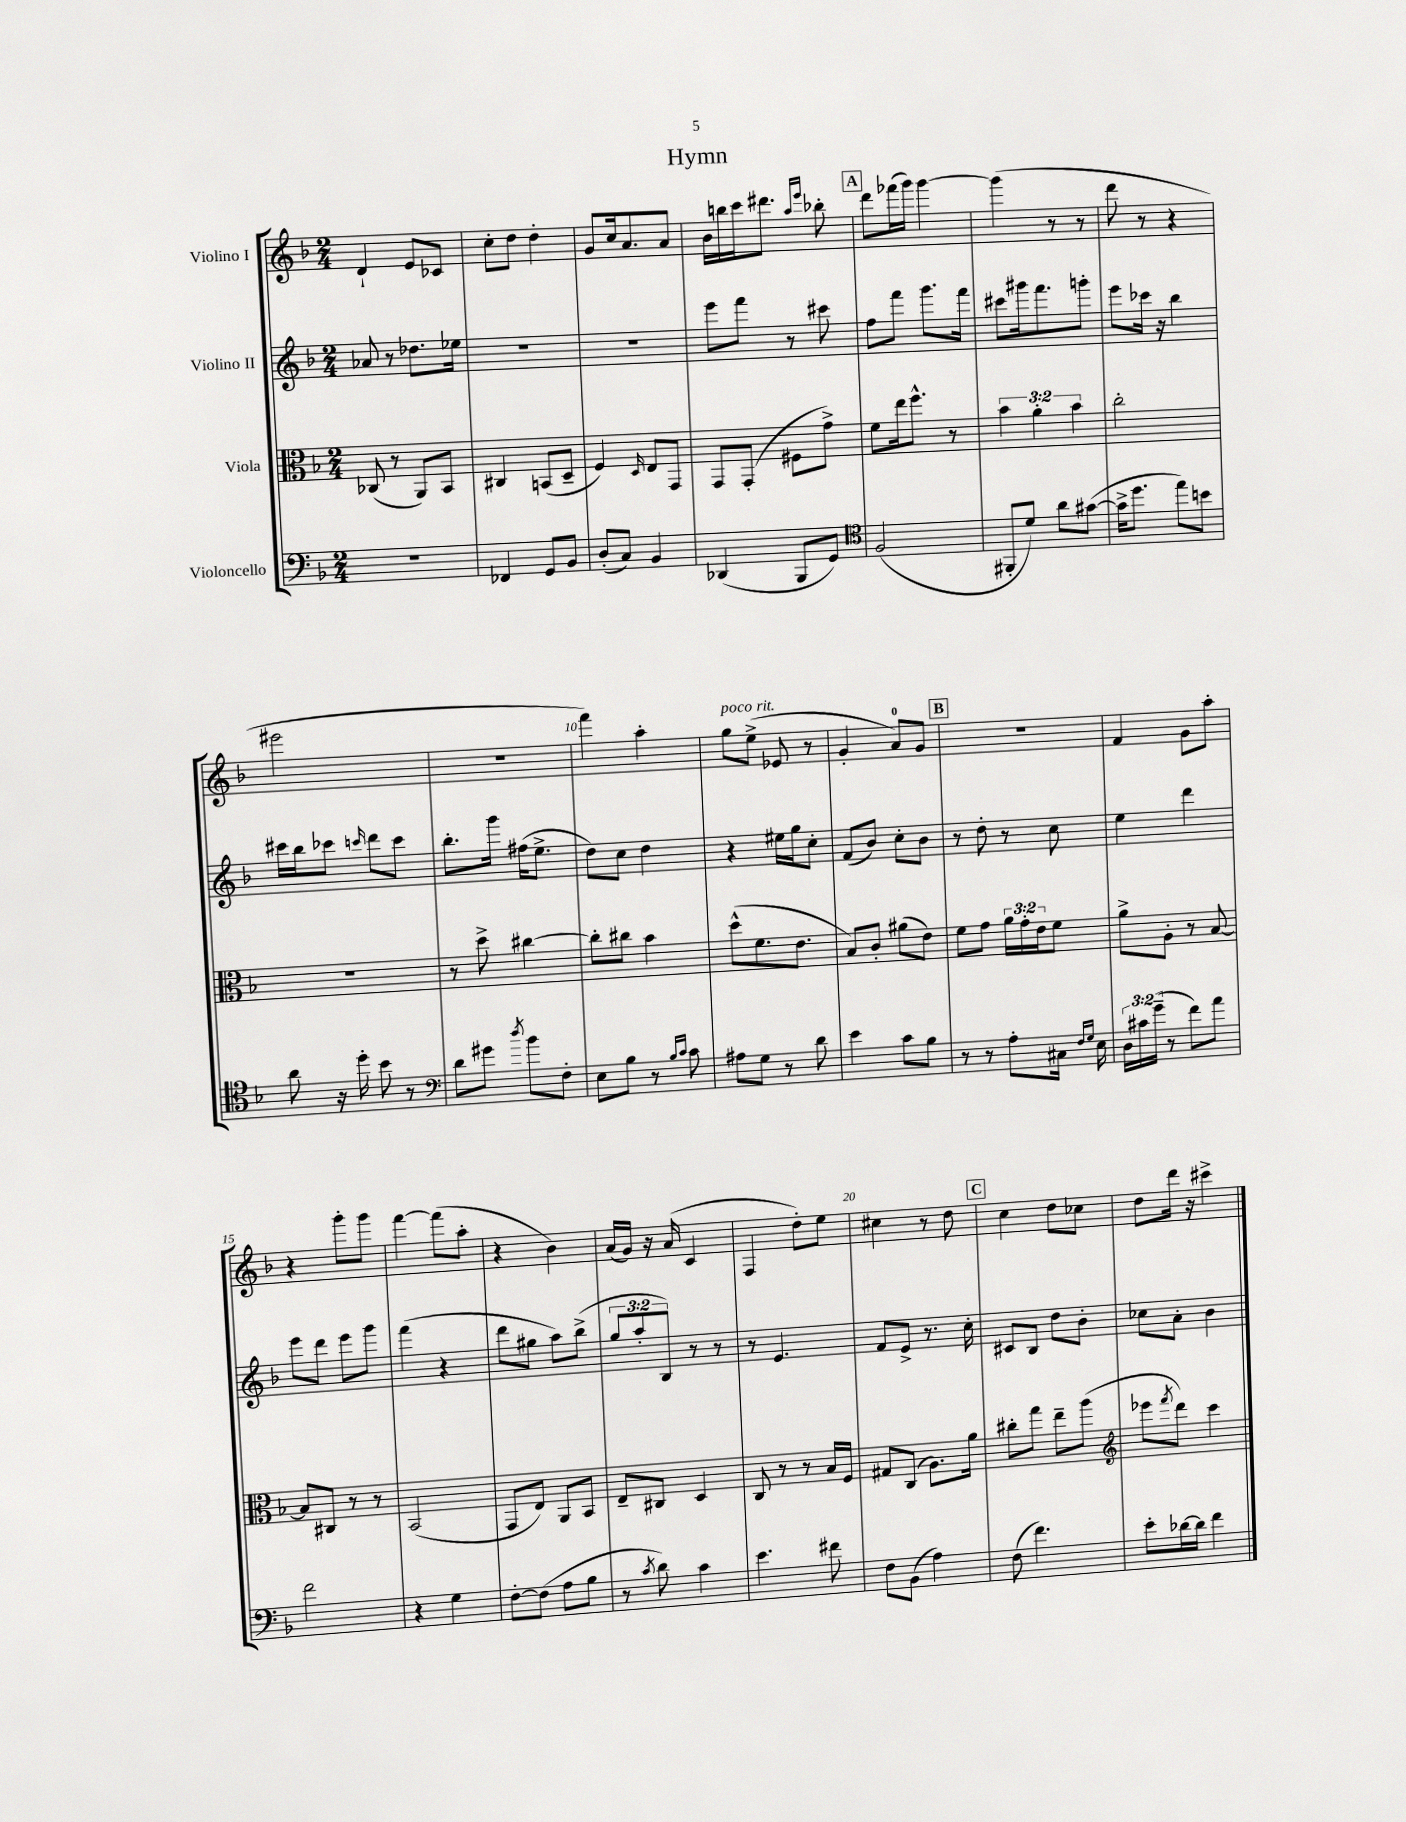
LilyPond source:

\header { title = "Hymn" }
<<
\new StaffGroup <<
\new Staff = "s0" \with { instrumentName = "Violino I" } {
    \clef treble \key f \major \numericTimeSignature \time 2/4
    d'4-! e'8 ces'8 |
    c''8-. d''8 d''4-. |
    g'8 c''16 a'8. a'8 |
    bes'16 b''16 c'''16 dis'''8. \grace { a''16 e'''16 } bes''8-. |
    \mark \markup { \box "A" } d'''8 fes'''16( g'''16) g'''4~ |
    g'''4( r8 r8 |
    d'''8 r8 r4 |
    eis'''2 |
    R2 |
    f'''4) a''4-. |
    g''8^\markup { \italic "poco rit." } e''8->( ees'8 r8 |
    g'4-. a'8-0) g'8 |
    \mark \markup { \box "B" } R2 |
    f'4 g'8 a''8-. |
    r4 g'''8-. g'''8 |
    f'''4~ f'''8( a''8-. |
    r4 bes'4) |
    a'16( g'16) r16 a'16( c'4 |
    f4 d''8-.) e''8 |
    cis''4 r8 d''8 |
    \mark \markup { \box "C" } c''4 d''8 ces''8 |
    d''8 d'''16 r16 cis'''4-> \bar "|." |
}
\new Staff = "s1" \with { instrumentName = "Violino II" } {
    \clef treble \key f \major \numericTimeSignature \time 2/4 \override Staff.TupletNumber.text = #tuplet-number::calc-fraction-text
    aes'8 r8 des''8. ees''16 |
    R2 |
    R2 |
    e'''8 f'''8 r8 cis'''8 |
    \mark \markup { \box "A" } f''8 f'''8 g'''8. f'''16 |
    cis'''8 gis'''16 f'''8. g'''8-. |
    e'''8 ces'''16 r16 bes''4 |
    cis'''16 bes''16 ces'''8 \grace { c'''16 } d'''8 c'''8 |
    bes''8.-. g'''16 fis''16( e''8.-> |
    d''8) c''8 d''4 |
    r4 eis''16 g''16 c''8-. |
    f'8( bes'8) c''8-. bes'8 |
    \mark \markup { \box "B" } r8 d''8-. r8 c''8 |
    e''4 d'''4 |
    e'''8 d'''8 e'''8 g'''8 |
    f'''4( r4 |
    d'''8 gis''8 a''8) bes''8->( |
    \tuplet 3/2 { g''8 a''8-. bes8) } r8 r8 |
    r8 e'4. |
    f'8 e'8-> r8. c''16-. |
    \mark \markup { \box "C" } cis'8 bes8 d''8 bes'8-. |
    ces''8 a'8-. bes'4 \bar "|." |
}
\new Staff = "s2" \with { instrumentName = "Viola" } {
    \clef alto \key f \major \numericTimeSignature \time 2/4 \override Staff.TupletNumber.text = #tuplet-number::calc-fraction-text
    ces8( r8 a,8) bes,8 |
    cis4 b,8( d8-- |
    f4) \grace { d16 } e8 g,8 |
    g,8 g,8-.( fis8 g'8->) |
    \mark \markup { \box "A" } f'8 e''16 f''8.-^ r8 |
    \tuplet 3/2 { bes'4 a'4-. bes'4 } |
    c''2-. |
    R2 |
    r8 d''8-> cis''4~ |
    cis''8-. cis''8 bes'4 |
    d''8-^( f'8. e'8. |
    bes8) c'8-. ais'8( e'8) |
    \mark \markup { \box "B" } f'8 g'8 \tuplet 3/2 { a'16 g'16-. e'16 } f'8 |
    a'8-> a8-. r8 bes8~ |
    bes8 cis8 r8 r8 |
    bes,2( |
    g,8 e8) a,8 bes,8 |
    e8-- cis8 d4 |
    c8 r8 r8 bes16 f16 |
    gis8 c8( a8.) a'16 |
    \mark \markup { \box "C" } cis''8-. g''8 e''8-- a''8( |
    \clef treble ees'''8 \acciaccatura { f'''8 } d'''8) c'''4 \bar "|." |
}
\new Staff = "s3" \with { instrumentName = "Violoncello" } {
    \clef bass \key f \major \numericTimeSignature \time 2/4 \override Staff.TupletNumber.text = #tuplet-number::calc-fraction-text
    R2 |
    fes,4 g,8 bes,8 |
    d8-.( c8) bes,4 |
    des,4( bes,,8 g,8) |
    \mark \markup { \box "A" } \clef tenor f2( |
    fis,8-. d'8) a'8 gis'8~( |
    gis'16-> d''8. e''8) b'8 |
    a'8 r16 d''16-. bes'8 r8 |
    \clef bass d'8 gis'8 \acciaccatura { d''8 } bes'8 f8-. |
    e8 bes8 r8 \grace { bes16 c'16 } c'8 |
    ais8 g8 r8 d'8 |
    e'4 c'8 bes8 |
    \mark \markup { \box "B" } r8 r8 a8-. cis16 \grace { f16 g16 } e16 |
    \tuplet 3/2 { d16 cis'16 g'16--( } r8 f'8) a'8 |
    f'2 |
    r4 g4 |
    f8~-. f8( a8 bes8 |
    r8 \acciaccatura { c'8 } d'8) c'4 |
    e'4. fis'8 |
    f8 bes,8( a4) |
    \mark \markup { \box "C" } f8( f'4.) |
    e'8-. des'16~ des'16 f'4 \bar "|." |
}
>>
>>
\layout { \context { \Score \override BarNumber.break-visibility = ##(#f #t #t) barNumberVisibility = #(every-nth-bar-number-visible 5) } }
